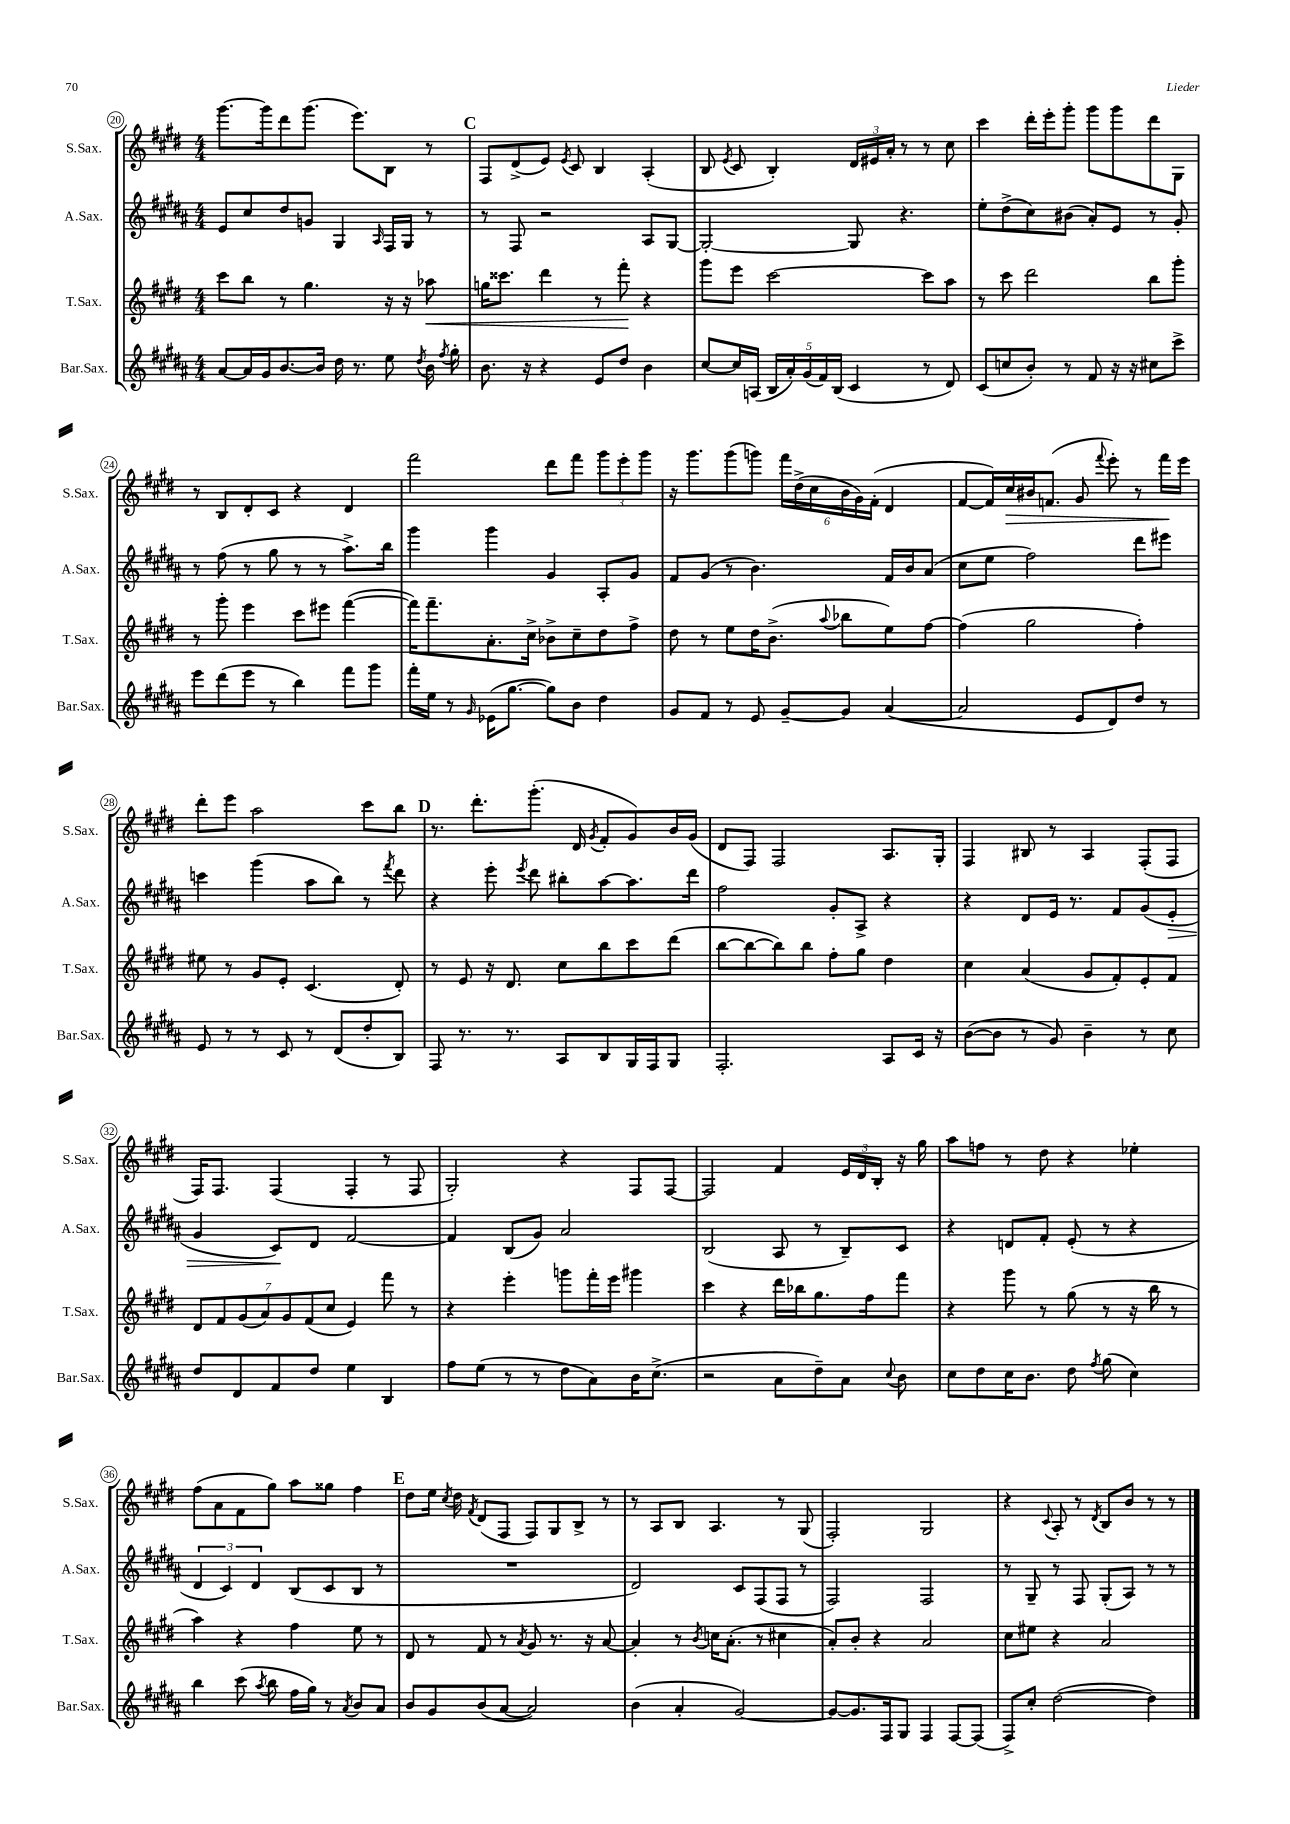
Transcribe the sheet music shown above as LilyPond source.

<<
\new StaffGroup <<
\new Staff = "s0" \with { instrumentName = "S.Sax." shortInstrumentName = "S.Sax." } {
    \clef treble \key e \major \numericTimeSignature \time 4/4
    \autoBeamOff gis'''8.[~ gis'''16 dis'''8 gis'''8.]( e'''8.[) b8] r8 |
    \mark \markup { \bold "C" } fis8[ dis'8->( e'8]) \acciaccatura { e'8 } cis'8 b4 a4-.( |
    b8 \acciaccatura { e'8 } cis'8 b4-.) \tuplet 3/2 { dis'16[ eis'16 a'16]-. } r8 r8 cis''8 |
    cis'''4 dis'''16[-. e'''16-. gis'''8]-. gis'''8[ gis'''8 dis'''8 gis8] |
    r8 b8[ dis'8-. cis'8] r4 dis'4 |
    fis'''2 dis'''8[ fis'''8] \tuplet 3/2 { gis'''8[ e'''8-. gis'''8] } |
    r16 gis'''8.[ gis'''8( g'''8]) \tuplet 6/4 { fis'''16[ dis''16->( cis''16 b'16 gis'16) fis'16]-.( } dis'4 |
    fis'8[~ fis'16) cis''16\> bis'16 f'8.]( gis'8 \appoggiatura { fis'''8 } e'''8-.) r8 fis'''16[\! e'''16] |
    dis'''8[-. e'''8] a''2 cis'''8[ b''8] |
    \mark \markup { \bold "D" } r8. dis'''8.[-. gis'''8.]-.( dis'16 \acciaccatura { gis'8 } fis'8[-. gis'8) b'16 gis'16]( |
    dis'8[ fis8]) fis2 a8.[ gis16]-. |
    fis4 bis8 r8 a4 fis8[-.( fis8] |
    fis16[) fis8.] fis4( fis4-. r8 fis8 |
    gis2-.) r4 fis8[ fis8]~ |
    fis2 fis'4 \tuplet 3/2 { e'16[ dis'16 b16]-. } r16 gis''16 |
    a''8[ f''8] r8 dis''8 r4 ees''4-. |
    fis''8[( a'8 fis'8 gis''8]) a''8[ gisis''8] fis''4 |
    \mark \markup { \bold "E" } dis''8[ e''16] \acciaccatura { cis''8 } dis''16 \acciaccatura { fis'8 } dis'8[( fis8] fis8[) gis8 b8]-> r8 |
    r8 a8[ b8] a4. r8 gis8( |
    fis2-.) gis2 |
    r4 \appoggiatura { cis'8 } a8-. r8 \acciaccatura { dis'8 } b8[ b'8] r8 r8 \bar "|." |
}
\new Staff = "s1" \with { instrumentName = "A.Sax." shortInstrumentName = "A.Sax." } {
    \clef treble \key b \major \numericTimeSignature \time 4/4
    \autoBeamOff e'8[ cis''8 dis''8 g'8] gis4 \grace { ais16 } fis16[ gis16] r8 |
    \mark \markup { \bold "C" } r8 fis8 r2 ais8[ gis8]~ |
    gis2~-. gis8 r4. |
    e''8[-. dis''8->( cis''8) bis'8]( ais'8[-.) e'8] r8 gis'8-. |
    r8 fis''8( r8 gis''8 r8 r8 ais''8.[->) b''16] |
    gis'''4 gis'''4 gis'4 ais8[-. gis'8] |
    fis'8[ gis'8]( r8 b'4.) fis'16[ b'16 ais'8]( |
    cis''8[ e''8] fis''2) dis'''8[ eis'''8] |
    c'''4 gis'''4( ais''8[ b''8]) r8 \acciaccatura { fis'''8 } dis'''8 |
    \mark \markup { \bold "D" } r4 e'''8-. \acciaccatura { e'''8 } dis'''8 bis''8[-. ais''8~ ais''8. dis'''16] |
    fis''2 gis'8[-. ais8]-> r4 |
    r4 dis'8[ e'16] r8. fis'8[ gis'8( e'8]-.\> |
    gis'4 cis'8[\!) dis'8] fis'2~ |
    fis'4 b8[( gis'8]) ais'2 |
    b2( ais8 r8 b8[--) cis'8] |
    r4 d'8[ fis'8]-. e'8-.( r8 r4 |
    \tuplet 3/2 { dis'4 cis'4) dis'4 } b8[( cis'8 b8] r8 |
    \mark \markup { \bold "E" } R1 |
    dis'2) cis'8[ fis8( fis8] r8 |
    fis2) fis2 |
    r8 gis8-- r8 fis8 gis8[-.( ais8]) r8 r8 \bar "|." |
}
\new Staff = "s2" \with { instrumentName = "T.Sax." shortInstrumentName = "T.Sax." } {
    \clef treble \key e \major \numericTimeSignature \time 4/4
    \autoBeamOff cis'''8[ b''8] r8 gis''4. r16 r16 aes''8\< |
    \mark \markup { \bold "C" } g''16[ cisis'''8.] dis'''4 r8 fis'''8-.\! r4 |
    gis'''8[ e'''8] cis'''2~ cis'''8[ a''8] |
    r8 cis'''8 dis'''2 b''8[ gis'''8]-. |
    r8 gis'''8-. e'''4 cis'''8[ eis'''8] fis'''4~( |
    fis'''16[) fis'''8.-- a'8.-. cis''16]-> bes'8[-> cis''8-- dis''8 fis''8]-> |
    dis''8 r8 e''8[ dis''16 b'8.]->( \appoggiatura { a''8 } bes''8[ e''8) fis''8]~ |
    fis''4( gis''2 fis''4-.) |
    eis''8 r8 gis'8[ e'8]-. cis'4.( dis'8-.) |
    \mark \markup { \bold "D" } r8 e'8 r16 dis'8. cis''8[ b''8 cis'''8 dis'''8]( |
    b''8[~ b''8~ b''8) b''8] fis''8[-. gis''8] dis''4 |
    cis''4 a'4( gis'8[ fis'8-.) e'8-. fis'8] |
    \tuplet 7/4 { dis'8[ fis'8 gis'8( a'8) gis'8 fis'8( cis''8] } e'4) fis'''8 r8 |
    r4 e'''4-. g'''8[ fis'''16-. e'''16] gis'''4 |
    cis'''4 r4 dis'''16[ bes''16 gis''8. fis''16 fis'''8] |
    r4 gis'''8 r8 gis''8( r8 r16 b''16 r8 |
    a''4) r4 fis''4 e''8 r8 |
    \mark \markup { \bold "E" } dis'8 r8 fis'8 r8 \acciaccatura { a'8 } gis'8 r8. r16 a'8~ |
    a'4-. r8 \acciaccatura { b'8 } c''16[ a'8.]-.( r8 cis''4 |
    a'8[-.) b'8]-. r4 a'2 |
    cis''8[ eis''8] r4 a'2 \bar "|." |
}
\new Staff = "s3" \with { instrumentName = "Bar.Sax." shortInstrumentName = "Bar.Sax." } {
    \clef treble \key b \major \numericTimeSignature \time 4/4
    \autoBeamOff ais'8[~ ais'16 gis'16 b'8.~ b'16] dis''16 r8. e''8 \acciaccatura { dis''8 } b'16 \acciaccatura { fis''8 } gis''16-. |
    \mark \markup { \bold "C" } b'8. r16 r4 e'8[ dis''8] b'4 |
    cis''8[~ cis''16 a16]( \tuplet 5/4 { b16[ ais'16-.) gis'16( fis'16) b16]( } cis'4 r8 dis'8) |
    cis'8[( c''8 b'8]-.) r8 fis'8 r16 r16 cis''8[ cis'''8]-> |
    e'''8[ dis'''8( e'''8] r8 b''4) fis'''8[ gis'''8] |
    fis'''16[-. e''16] r8 \grace { gis'16 } ees'16[( gis''8.]~ gis''8[) b'8] dis''4 |
    gis'8[ fis'8] r8 e'8 gis'8[~-- gis'8] ais'4~( |
    ais'2 e'8[ dis'8) dis''8] r8 |
    e'8 r8 r8 cis'8 r8 dis'8[( dis''8-. b8]) |
    \mark \markup { \bold "D" } fis8 r8. r8. ais8[ b8 gis16 fis16 gis8] |
    fis2.-. ais8[ cis'16] r16 |
    b'8[~( b'8] r8 gis'8) b'4-- r8 cis''8 |
    dis''8[ dis'8 fis'8 dis''8] e''4 b4 |
    fis''8[ e''8]( r8 r8 dis''8[ ais'8) b'16 cis''8.]->( |
    r2 ais'8[ dis''8--) ais'8] \appoggiatura { cis''8 } b'8 |
    cis''8[ dis''8 cis''16 b'8.] dis''8 \acciaccatura { fis''8 } gis''8( cis''4) |
    b''4 cis'''8( \acciaccatura { ais''8 } b''8 fis''16[ gis''16]) r8 \acciaccatura { ais'8 } b'8[ ais'8] |
    \mark \markup { \bold "E" } b'8[ gis'8 b'8( ais'8]~ ais'2) |
    b'4( ais'4-. gis'2~) |
    gis'8[~ gis'8. fis16 gis8] fis4 fis8[~ fis8]( |
    fis8[->) cis''8]-. dis''2~( dis''4) \bar "|." |
}
>>
>>
\layout { \context { \Score currentBarNumber = #20 \override BarNumber.stencil = #(make-stencil-circler 0.1 0.3 ly:text-interface::print) } }
